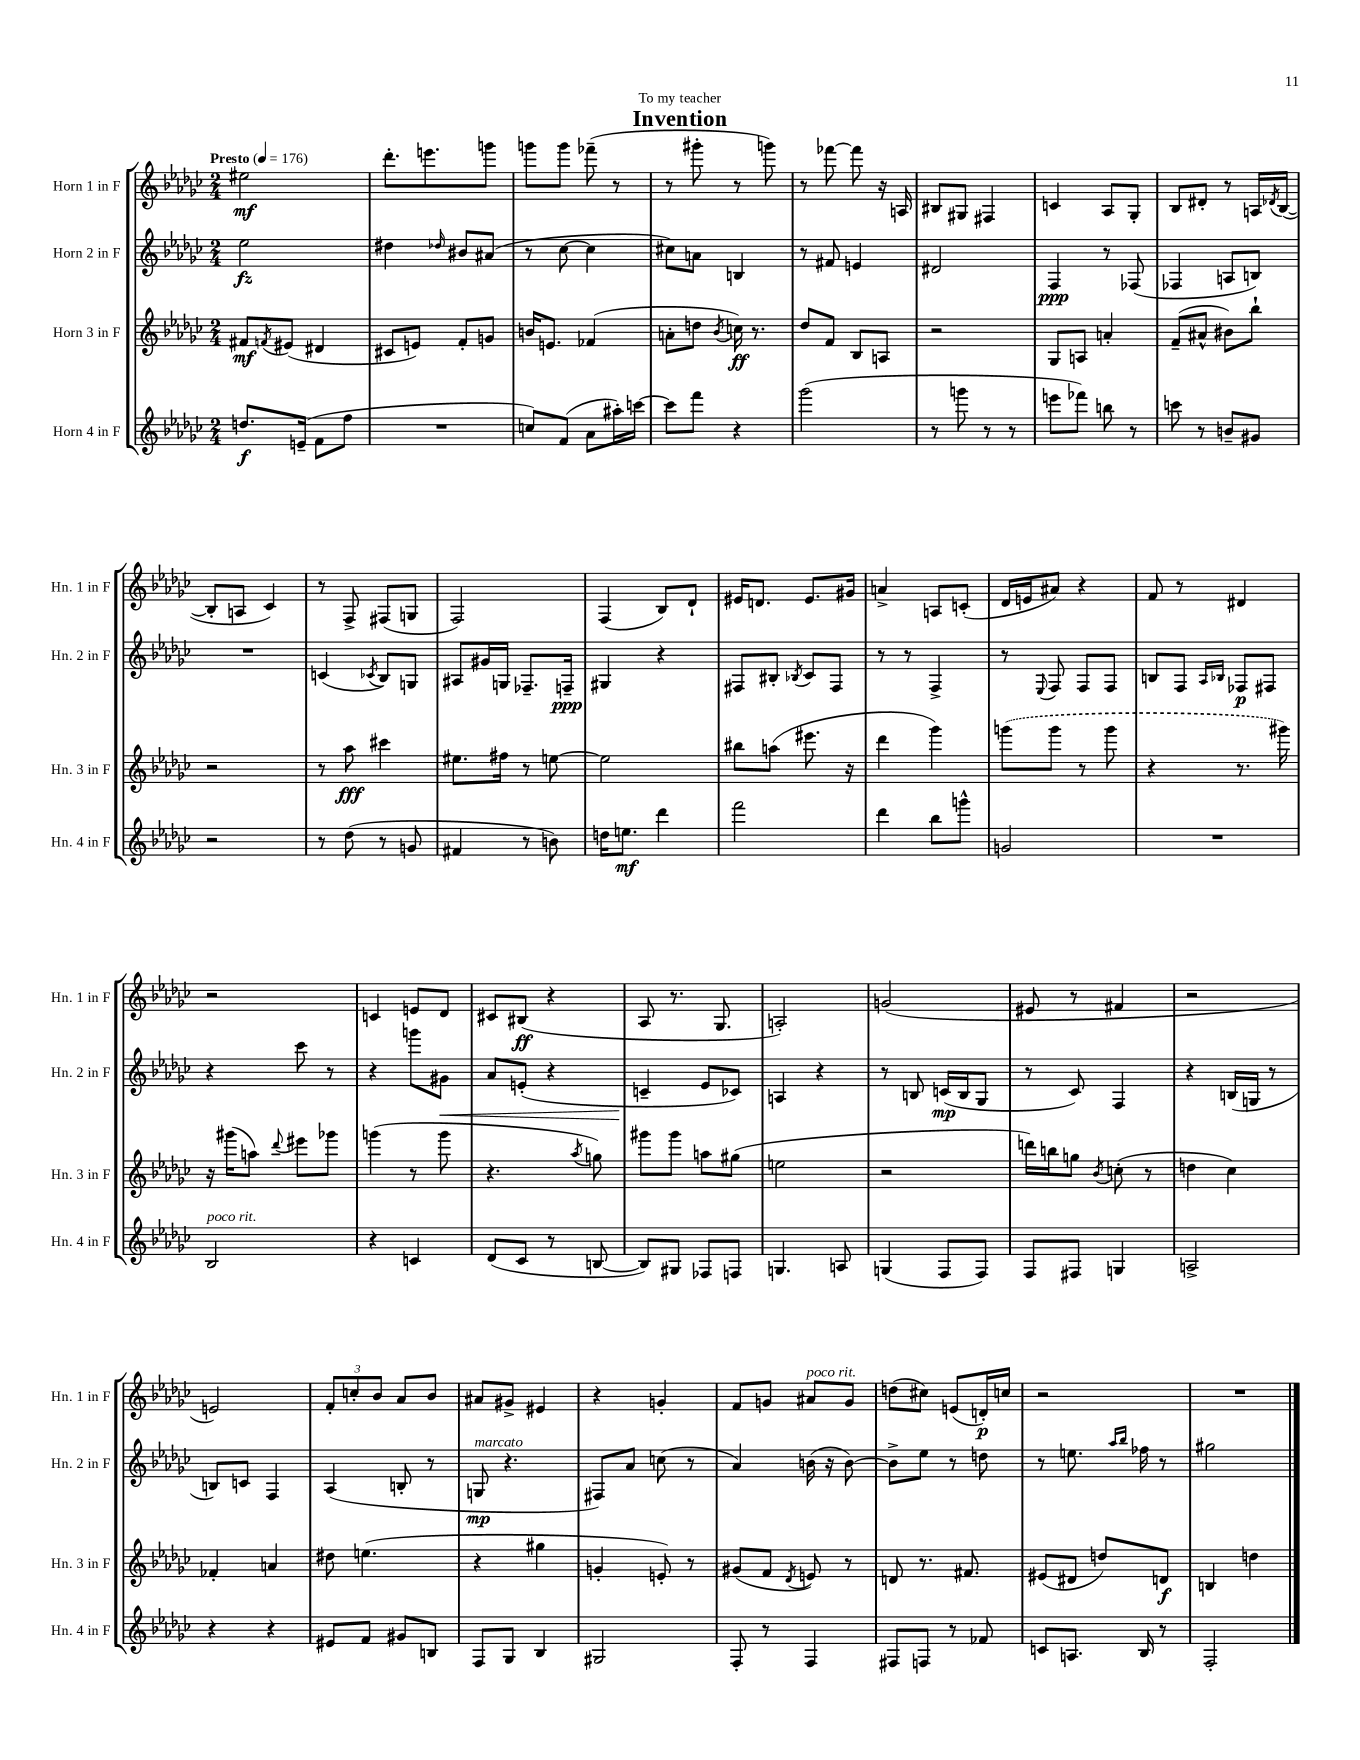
\header { title = "Invention" dedication = "To my teacher" }
<<
\new StaffGroup <<
\new Staff = "s0" \with { instrumentName = "Horn 1 in F" shortInstrumentName = "Hn. 1 in F" } {
    \clef treble \key ges \major \numericTimeSignature \time 2/4 \tempo "Presto" 4 = 176
    eis''2\mf |
    des'''8.-. e'''8. g'''8 |
    g'''8 g'''8 fes'''8--( r8 |
    r8 gis'''8-. r8 g'''8) |
    r8 fes'''8~ fes'''8 r16 a16 |
    bis8 gis8 fis4 |
    c'4 aes8 ges8-. |
    bes8 dis'8-. r8 a16 \acciaccatura { des'8 } bes16~( |
    bes8-. a8 ces'4) |
    r8 f8-> fis8( g8 |
    f2) |
    f4( bes8) des'8-! |
    eis'16 d'8. eis'8. gis'16 |
    a'4-> a8 c'8-.( |
    des'16 e'16 ais'8) r4 |
    f'8 r8 dis'4 |
    r2 |
    c'4 e'8 des'8 |
    cis'8 bis8\ff( r4 |
    aes8 r8. ges8. |
    a2-.) |
    g'2( |
    eis'8 r8 fis'4 |
    r2 |
    e'2) |
    \tuplet 3/2 { f'8-. c''8-. bes'8 } aes'8 bes'8 |
    ais'8 gis'8-> eis'4 |
    r4 g'4-. |
    f'8 g'8 ais'8^\markup { \italic "poco rit." } g'8 |
    d''8( cis''8) e'8( d'16-.\p) c''16 |
    r2 |
    R2 \bar "|." |
}
\new Staff = "s1" \with { instrumentName = "Horn 2 in F" shortInstrumentName = "Hn. 2 in F" } {
    \clef treble \key ges \major \numericTimeSignature \time 2/4
    ees''2\fz |
    dis''4 \grace { des''16 } bis'8 ais'8( |
    r8 ces''8~ ces''4 |
    cis''8) a'8 b4 |
    r8 fis'8 e'4 |
    dis'2 |
    f4\ppp r8 fes8( |
    fes4 a8 b8) |
    R2 |
    c'4( \acciaccatura { ces'8 } bes8) g8 |
    ais8 gis'16 g16 fes8.-- f16--\ppp |
    gis4 r4 |
    fis8 bis8-. \acciaccatura { bes8 } ces'8 fis8 |
    r8 r8 f4-> |
    r8 \appoggiatura { ees8 } f8 f8 f8 |
    b8 f8 \grace { aes16 bes16 } fes8\p fis8 |
    r4 ces'''8 r8 |
    r4 g'''8 gis'8\< |
    aes'8 e'8-.( r4 |
    c'4--\! ees'8 ces'8) |
    a4 r4 |
    r8 b8 c'16\mp( b16 ges8 |
    r8 ces'8) f4 |
    r4 b16( g16 r8 |
    b8) c'8 f4 |
    aes4( b8-. r8 |
    g8\mp^\markup { \italic "marcato" } r4. |
    fis8) aes'8 c''8( r8 |
    aes'4) b'16( r16 b'8~) |
    b'8-> ees''8 r8 d''8 |
    r8 e''8. \grace { aes''16 bes''16 } fes''16 r8 |
    gis''2 \bar "|." |
}
\new Staff = "s2" \with { instrumentName = "Horn 3 in F" shortInstrumentName = "Hn. 3 in F" } {
    \clef treble \key ges \major \numericTimeSignature \time 2/4
    fis'8\mf \acciaccatura { f'8 } eis'8( dis'4 |
    cis'8 e'8) f'8-. g'8 |
    b'16 e'8. fes'4( |
    a'8-. d''8 \acciaccatura { bes'8 } c''16\ff) r8. |
    des''8 f'8 bes8 a8 |
    r2 |
    ges8 a8 a'4-. |
    f'8--( ais'8-^ bis'8) bes''8-! |
    r2 |
    r8 aes''8\fff cis'''4 |
    eis''8. fis''16 r8 e''8~ |
    e''2 |
    bis''8 a''8( eis'''8. r16 |
    des'''4 ges'''4) |
    \once \slurDashed g'''8( g'''8 r8 g'''8 |
    r4 r8. gis'''16) |
    r16 gis'''16( a''8) \appoggiatura { des'''8 } eis'''8 ges'''8 |
    g'''4( r8 g'''8 |
    r4. \acciaccatura { aes''8 } g''8) |
    gis'''8 gis'''8 a''8 gis''8( |
    e''2 |
    r2 |
    d'''16) b''16 g''8 \acciaccatura { bes'8 } c''8-.( r8 |
    d''4 ces''4) |
    fes'4-. a'4 |
    dis''8 e''4.( |
    r4 gis''4 |
    g'4-. e'8-.) r8 |
    gis'8( f'8 \acciaccatura { des'8 } e'8) r8 |
    d'8 r8. fis'8. |
    eis'8( dis'8 d''8) d'8\f |
    b4 d''4 \bar "|." |
}
\new Staff = "s3" \with { instrumentName = "Horn 4 in F" shortInstrumentName = "Hn. 4 in F" } {
    \clef treble \key ges \major \numericTimeSignature \time 2/4
    d''8.\f e'16--( f'8 f''8 |
    R2 |
    c''8) f'8( aes'8 ais''16-.) c'''16~ |
    c'''8 f'''8 r4 |
    ges'''2( |
    r8 g'''8 r8 r8 |
    e'''8 fes'''8) b''8 r8 |
    c'''8 r8 b'8-- gis'8 |
    r2 |
    r8 des''8( r8 g'8 |
    fis'4 r8 b'8) |
    d''16 e''8.\mf des'''4 |
    f'''2 |
    des'''4 bes''8 g'''8-^ |
    g'2 |
    R2 |
    bes2^\markup { \italic "poco rit." } |
    r4 c'4 |
    des'8( ces'8 r8 b8~ |
    b8) gis8 fes8 f8 |
    g4. a8 |
    g4( f8 f8) |
    f8 fis8 g4 |
    a2-> |
    r4 r4 |
    eis'8 f'8 gis'8 b8 |
    f8 ges8 bes4 |
    gis2 |
    f8-. r8 f4 |
    fis8 f8 r8 fes'8 |
    c'8 a8. bes16 r8 |
    f2-. \bar "|." |
}
>>
>>
\layout { \context { \Score \remove "Bar_number_engraver" } }
